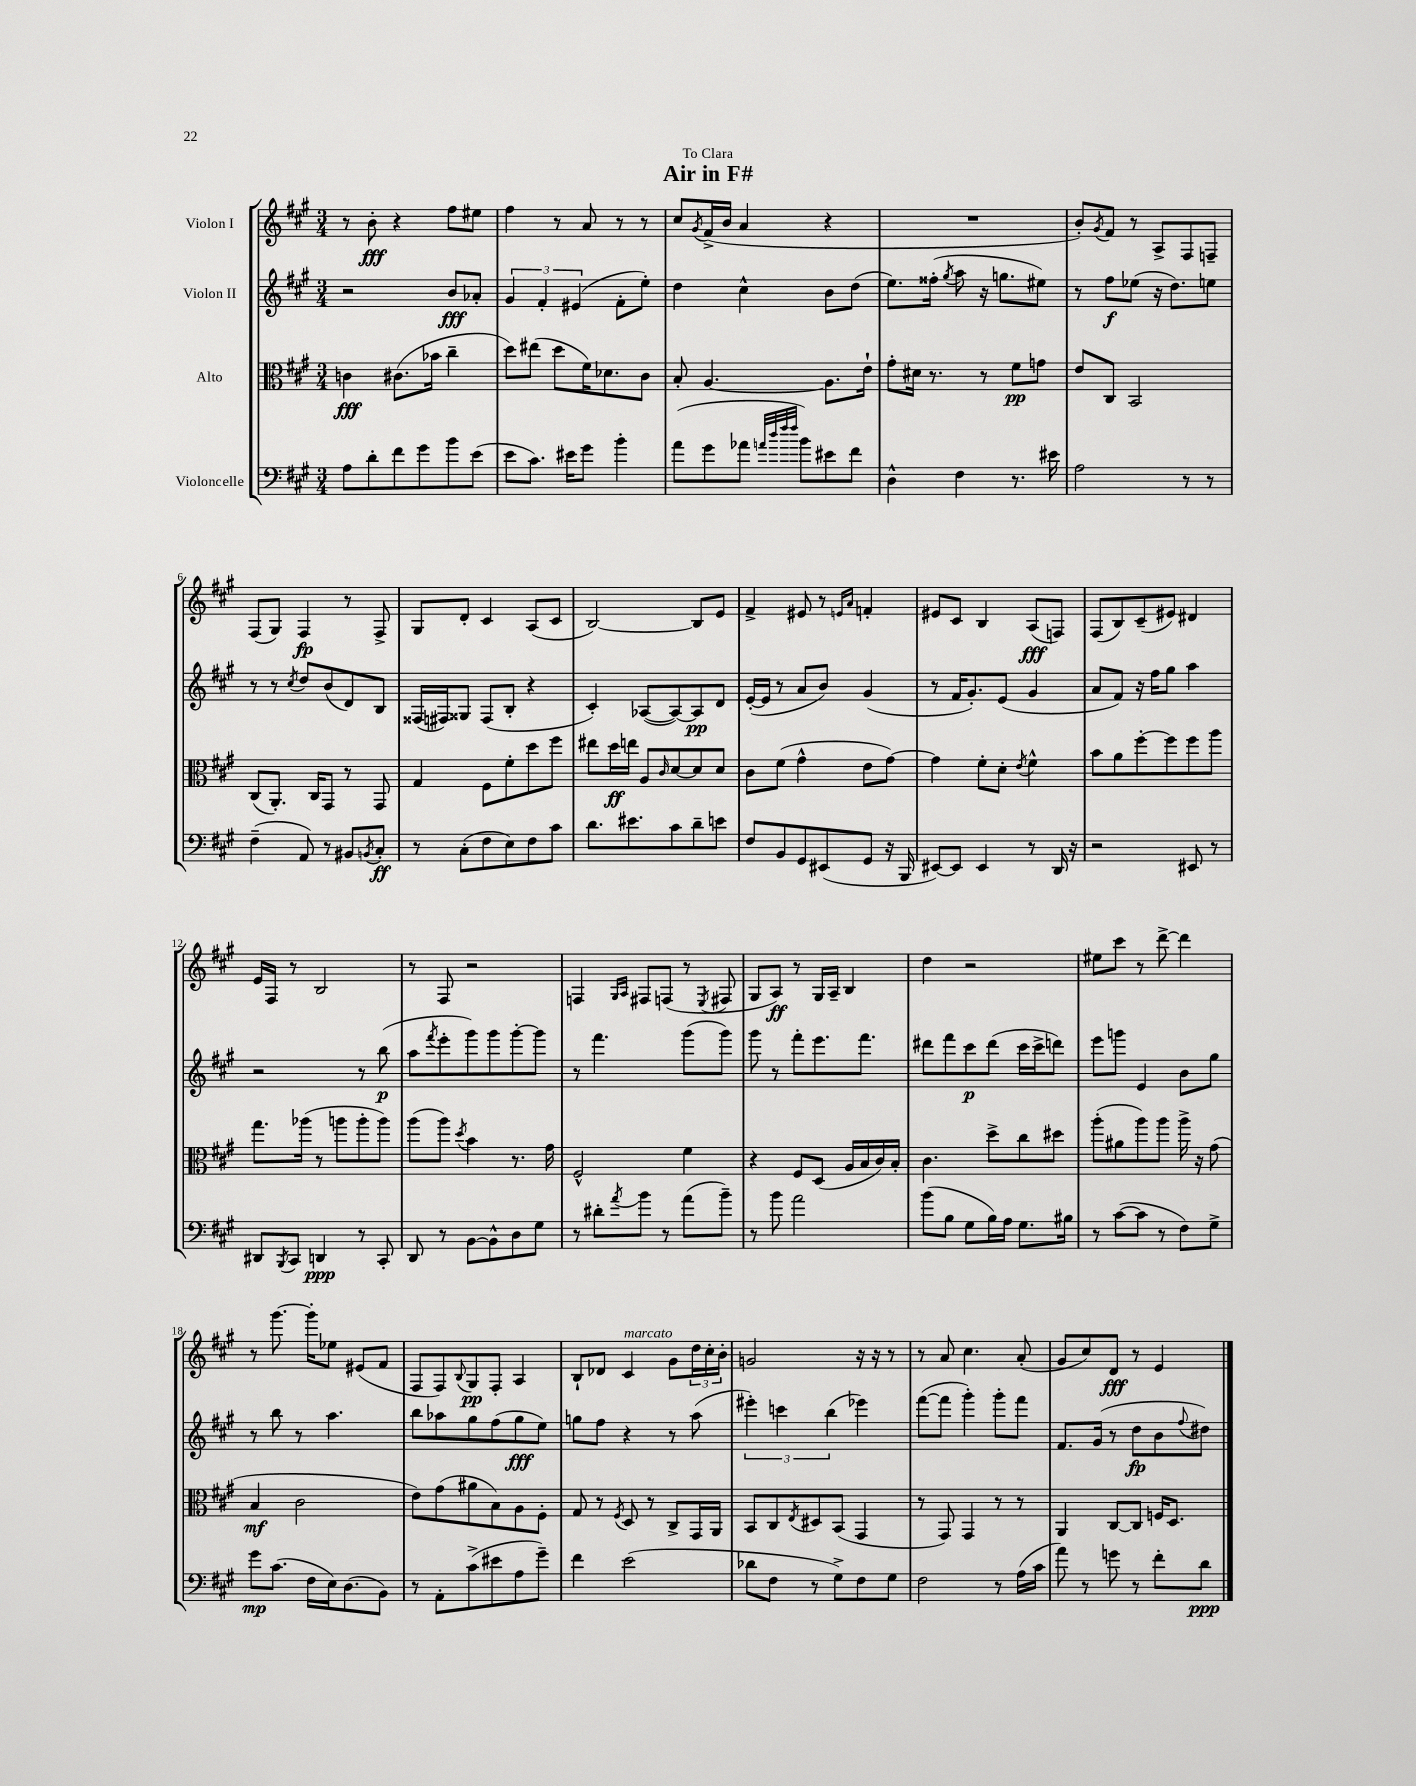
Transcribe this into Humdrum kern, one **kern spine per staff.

**kern	**dynam	**kern	**dynam	**kern	**dynam	**kern	**dynam
*part4	*part4	*part3	*part3	*part2	*part2	*part1	*part1
*staff4	*staff4	*staff3	*staff3	*staff2	*staff2	*staff1	*staff1
*I"Violoncelle	*	*I"Alto	*	*I"Violon II	*	*I"Violon I	*
*clefF4	*	*clefC3	*	*clefG2	*	*clefG2	*
*k[f#c#g#]	*	*k[f#c#g#]	*	*k[f#c#g#]	*	*k[f#c#g#]	*
*M3/4	*	*M3/4	*	*M3/4	*	*M3/4	*
=1	=1	=1	=1	=1	=1	=1	=1
8A\L	.	4cn\	fff	2r	.	8r	.
8d'\	.	.	.	.	.	8b'\	fff
8f#\	.	(8.c#X\L	.	.	.	4r	.
8g#\	.	.	.	.	.	.	.
.	.	16b-X\Jk	.	.	.	.	.
8b\	.	4cc#~\	.	8b/L	fff	8ff#\L	.
(8e\J	.	.	.	8a-X'/J	.	8ee#X\J	.
=2	=2	=2	=2	=2	=2	=2	=2
8e\L	.	8dd\L)	.	6g#/	.	4ff#\	.
8.c#\J)	.	(8ee#X\J	.	.	.	.	.
.	.	.	.	6f#'/	.	.	.
.	.	8dd\L	.	.	.	8r	.
16e#X\KL	.	.	.	.	.	.	.
.	.	.	.	(6e#X/	.	.	.
8g#\J	.	16f#\K)	.	.	.	8a/	.
.	.	8.d-X\	.	.	.	.	.
4b'\	.	.	.	8f#'\L	.	8r	.
.	.	8c#\J	.	8ee'\J)	.	8r	.
=3	=3	=3	=3	=3	=3	=3	=3
(8a\L	.	8B'/	.	4dd\	.	8cc#/L	.
.	.	.	.	.	.	8qg#/	.
8g#\	.	[4.A/	.	.	.	(16f#^/L	.
.	.	.	.	.	.	16b/JJ	.
8a-X\J	.	.	.	4cc#^^\	.	4a/	.
32qqan/LLL	.	.	.	.	.	.	.
32qqdd/	.	.	.	.	.	.	.
32qqff#/	.	.	.	.	.	.	.
32qqff#/JJJ	.	.	.	.	.	.	.
8b\L)	.	.	.	.	.	.	.
8e#X\	.	8.A\L]	.	8b\L	.	4r	.
8f#\J	.	.	.	(8dd\J	.	.	.
.	.	16e`\Jk	.	.	.	.	.
=4	=4	=4	=4	=4	=4	=4	=4
4D^^\	.	8g#'\L	.	8.ee\L)	.	2.r	.
.	.	16d#X\Jk	.	.	.	.	.
.	.	8.r	.	(16ff##X'\Jk	.	.	.
.	.	.	.	8qgg#/	.	.	.
4F#\	.	.	.	8aa\	.	.	.
.	.	8r	.	16r	.	.	.
.	.	.	.	8.ggn\L	.	.	.
8.r	.	8f#\L	pp	.	.	.	.
.	.	8gn\J	.	8ee#X\J)	.	.	.
16e#X\	.	.	.	.	.	.	.
=5	=5	=5	=5	=5	=5	=5	=5
2A\	.	8e/L	.	8r	.	8b'/L)	.
.	.	.	.	.	.	8qg#/	.
.	.	8C#/J	.	8ff#\L	f	8f#/J	.
.	.	2BB/	.	(8ee-X\J	.	8r	.
.	.	.	.	16r	.	8A^/L	.
.	.	.	.	8.dd\L)	.	.	.
8r	.	.	.	.	.	8F#/	.
8r	.	.	.	8een\J	.	8Fn~/J	.
!!LO:LB:g=z
=6	=6	=6	=6	=6	=6	=6	=6
(4F#~\	.	(8C#/L	.	8r	.	(8F#/L	.
.	.	8.AA'/J)	.	8r	.	8G#/J)	.
.	.	.	.	8qcc#/	.	.	.
8AA/)	.	.	.	8dd/L	.	4F#/	fp
.	.	16C#/KL	.	.	.	.	.
8r	.	8GG#/J	.	(8b/	.	.	.
8BB#X/L	.	8r	.	8d/)	.	8r	.
8qBBn/	.	.	.	.	.	.	.
8C#'/J	ff	8GG#/	.	8B/J	.	8F#^/	.
=7	=7	=7	=7	=7	=7	=7	=7
8r	.	4G#/	.	(16F##X/LL	.	8G#/L	.
.	.	.	.	16F#X/J)	.	.	.
(8C#'\L	.	.	.	8G##X/J	.	8d'/J	.
8F#\	.	8F#\L	.	(8F#/L	.	4c#/	.
8E\)	.	8f#'\	.	8B'/J	.	.	.
8F#\	.	8dd\	.	4r	.	(8A/L	.
8c#\J	.	8ff#\J	.	.	.	8c#/J	.
=8	=8	=8	=8	=8	=8	=8	=8
8.d\L	.	8ee#X\L	.	4c#'/)	.	[2B/)	.
.	.	16dd\L	ff	.	.	.	.
8.e#X\	.	16een\JJ	.	.	.	.	.
.	.	8A/L	.	([8A-X/L	.	.	.
.	.	16qqc#/	.	.	.	.	.
8c#\	.	[8d/	.	8A-/_)	.	.	.
8d~\	.	8d/]	.	8A-/]	pp	8B/L]	.
8en\J	.	8d/J	.	8d/J	.	8e/J	.
=9	=9	=9	=9	=9	=9	=9	=9
8F#/L	.	8c#\L	.	([16e'/LL	.	4f#^/	.
.	.	.	.	16e/JJ]	.	.	.
8BB/	.	(8f#\J	.	8r	.	.	.
8GG#/	.	4g#^^\	.	8a/L	.	8e#X/	.
(8EE#X/	.	.	.	8b/J)	.	8r	.
.	.	.	.	.	.	16qqen/LL	.
.	.	.	.	.	.	16qqa/JJ	.
8GG#/J	.	8e\L	.	(4g#/	.	4fn'/	.
16r	.	[8g#\J)	.	.	.	.	.
16BBB/	.	.	.	.	.	.	.
=10	=10	=10	=10	=10	=10	=10	=10
[8EE#X/L)	.	4g#\]	.	8r	.	8e#X/L	.
8EE#/J]	.	.	.	16f#/KL	.	8c#/J	.
.	.	.	.	8.g#'/)	.	.	.
4EE#/	.	8f#'\L	.	.	.	4B/	.
.	.	8d'\J	.	(8e/J	.	.	.
.	.	8qe/	.	.	.	.	.
8r	.	4f#^^\	.	4g#/	.	(8A/L	fff
16DD/	.	.	.	.	.	8Fn/J)	.
16r	.	.	.	.	.	.	.
=11	=11	=11	=11	=11	=11	=11	=11
2r	.	8b\L	.	8a/L	.	(8F#/L	.
.	.	8a\	.	8f#/J)	.	8B/)	.
.	.	[8ff#'\	.	16r	.	(8c#~/	.
.	.	.	.	16ff#\KL	.	.	.
.	.	8ff#\]	.	8gg#\J	.	8e#X/J)	.
8EE#X/	.	8ff#\	.	4aa\	.	4d#X/	.
8r	.	8aa\J	.	.	.	.	.
!!LO:LB:g=z
=12	=12	=12	=12	=12	=12	=12	=12
8DD#X/L	.	8.gg#\L	.	2r	.	16e/LL	.
.	.	.	.	.	.	16F#/JJ	.
8qBBB/	.	.	.	.	.	.	.
8CC#/J	.	.	.	.	.	8r	.
.	.	(16aa-X\Jk	.	.	.	.	.
4DDn/	ppp	8r	.	.	.	2B/	.
.	.	8aan\L	.	.	.	.	.
8r	.	8aa'\	.	8r	.	.	.
8CC#'/	.	8aa\J)	.	(8bb\	p	.	.
=13	=13	=13	=13	=13	=13	=13	=13
8DD/	.	(8aa\L	.	8aa\L	.	8r	.
.	.	.	.	8qfff#/	.	.	.
8r	.	8aa\J)	.	8eee'\	.	8F#/	.
.	.	8qdd/	.	.	.	.	.
[8BB\L	.	4b\	.	8ggg#\)	.	2r	.
8BB^^\]	.	.	.	8ggg#\	.	.	.
8D\	.	8.r	.	[8ggg#'\	.	.	.
8G#\J	.	.	.	8ggg#\J]	.	.	.
.	.	16g#\	.	.	.	.	.
=14	=14	=14	=14	=14	=14	=14	=14
8r	.	2F#^^/	.	8r	.	4Fn/	.
8d#X'\L	.	.	.	4.fff#\	.	.	.
.	.	.	.	.	.	16qqG#/LL	.
8qa/	.	.	.	.	.	16qqA/JJ	.
8b\J	.	.	.	.	.	8F#X/L	.
8r	.	.	.	.	.	(8Fn/J	.
(8a\L	.	4f#\	.	(8ggg#\L	.	8r	.
.	.	.	.	.	.	8qE/	.
8b~\J)	.	.	.	8ggg#\J)	.	8F#X/	.
=15	=15	=15	=15	=15	=15	=15	=15
8r	.	4r	.	8ggg#\	.	8G#/L	.
8b\	.	.	.	8r	.	8A/J)	ff
2a\	.	8F#/L	.	8fff#'\L	.	8r	.
.	.	(8D/J	.	8.eee\	.	16G#/LL	.
.	.	.	.	.	.	16A~/JJ	.
.	.	16A/LL	.	.	.	4B/	.
.	.	16B/	.	8.fff#\J	.	.	.
.	.	16c#/)	.	.	.	.	.
.	.	16B'/JJ	.	.	.	.	.
=16	=16	=16	=16	=16	=16	=16	=16
(8b\L	.	4.c#\	.	8ddd#X\L	.	4dd\	.
8B\J	.	.	.	8fff#\	.	.	.
8G#\L	.	.	.	8ccc#\	p	2r	.
16B\L)	.	8dd^\L	.	(8ddd#\J	.	.	.
16A\JJ	.	.	.	.	.	.	.
8.G#\L	.	8cc#\	.	16ccc#\LL	.	.	.
.	.	.	.	16ccc#^\J	.	.	.
.	.	8dd#X\J	.	8dddn\J)	.	.	.
16B#X\Jk	.	.	.	.	.	.	.
=17	=17	=17	=17	=17	=17	=17	=17
8r	.	(8aa'\L	.	8eee\L	.	8ee#X\L	.
([8c#\L	.	8a#X\	.	8gggn\J	.	8ccc#\J	.
8c#\J]	.	8aa\)	.	4e/	.	8r	.
8r	.	8aa\J	.	.	.	[8ddd^\	.
8F#\L)	.	16aa^\	.	8b\L	.	4ddd\]	.
.	.	16r	.	.	.	.	.
8G#^\J	.	(8g#\	.	8gg#\J	.	.	.
!!LO:LB:g=z
=18	=18	=18	=18	=18	=18	=18	=18
8g#\L	mp	4B/	mf	8r	.	8r	.
(8.c#\J	.	.	.	8bb\	.	[8.ggg#\	.
.	.	2c#\	.	8r	.	.	.
16F#\LL	.	.	.	.	.	16ggg#'\KL]	.
16E\J)	.	.	.	4.aa\	.	8ee-X\J	.
(8.D\	.	.	.	.	.	.	.
.	.	.	.	.	.	(8e#X/L	.
8BB\J)	.	.	.	.	.	8f#/J	.
=19	=19	=19	=19	=19	=19	=19	=19
8r	.	8e\L)	.	8bb\L	.	8F#/L	.
8AA'\L	.	(8g#\	.	8aa-X\	.	8F#/)	.
.	.	.	.	.	.	8qqB/	.
(8c#^\	.	8a#X\	.	8gg#\	.	8G#/	pp
8e#X\	.	8B\)	.	(8ff#\	.	8F#'/J	.
8A\	.	8A\	.	8gg#\	fff	4A/	.
8g#~\J)	.	8F#'\J	.	8ee\J)	.	.	.
=20	=20	=20	=20	=20	=20	=20	=20
4f#\	.	8G#/	.	8ggn\L	.	8B`/L	.
.	.	8r	.	8ff#\J	.	8d-X/J	.
.	.	8qF#/	.	.	.	.	.
!	!	!	!	!	!	!LO:TX:a:i:t=marcato	!
(2e\	.	8D/	.	4r	.	4c#/	.
.	.	8r	.	.	.	.	.
.	.	8C#^/L	.	8r	.	8g#\L	.
.	.	16GG#/L	.	(8aa\	.	24dd\L	.
.	.	.	.	.	.	24cc#'\	.
.	.	16AA/JJ	.	.	.	.	.
.	.	.	.	.	.	24b'\JJ	.
=21	=21	=21	=21	=21	=21	=21	=21
8d-X\L	.	8BB/L	.	6eee#X'\)	.	2gn/	.
8F#\J	.	8C#/	.	.	.	.	.
.	.	.	.	6cccn\	.	.	.
.	.	8qE/	.	.	.	.	.
8r	.	8D#X/	.	.	.	.	.
.	.	.	.	(6bb\	.	.	.
8G#^\L)	.	(8BB/J	.	.	.	.	.
8F#\	.	4GG#/	.	4eee-X\)	.	16r	.
.	.	.	.	.	.	16r	.
8G#\J	.	.	.	.	.	8r	.
=22	=22	=22	=22	=22	=22	=22	=22
2F#\	.	8r	.	([8fff#\L	.	8r	.
.	.	8GG#/)	.	8fff#\J]	.	8a/	.
.	.	4GG#/	.	4ggg#'\)	.	4.cc#\	.
8r	.	8r	.	8ggg#'\L	.	.	.
(16A\LL	.	8r	.	8fff#\J	.	(8a'/	.
16c#\JJ	.	.	.	.	.	.	.
=23	=23	=23	=23	=23	=23	=23	=23
8a\)	.	4AA/	.	8.f#/L	.	8g#/L	.
8r	.	.	.	.	.	8cc#/)	.
.	.	.	.	(16g#/Jk	.	.	.
8gn\	.	[8C#/L	.	8r	.	8d/J	fff
8r	.	8C#/J]	.	8dd\L	fp	8r	.
8f#'\L	.	16Fn/KL	.	8b\	.	4e/	.
.	.	8.D/J	.	.	.	.	.
.	.	.	.	8qqff#/	.	.	.
8d\J	ppp	.	.	8dd#X\J)	.	.	.
==	==	==	==	==	==	==	==
*-	*-	*-	*-	*-	*-	*-	*-
